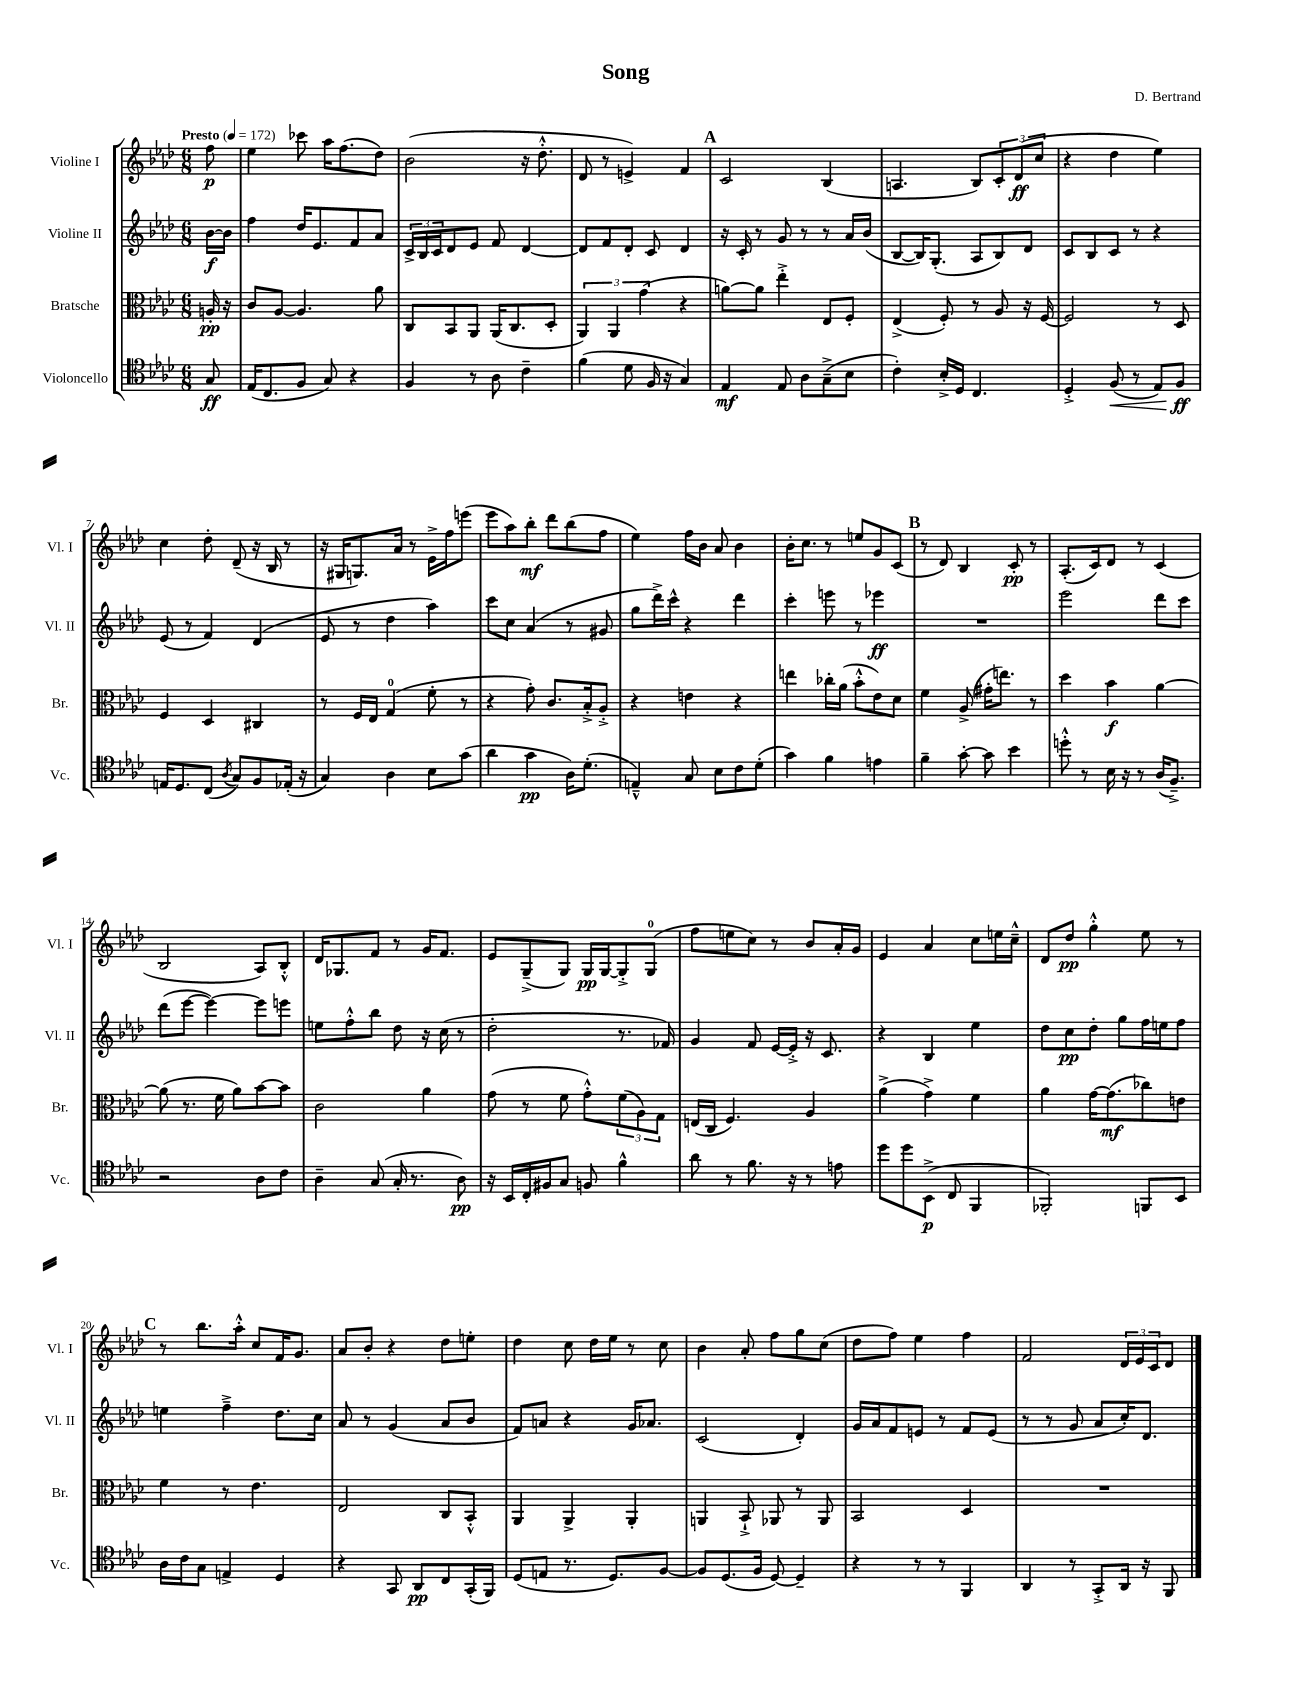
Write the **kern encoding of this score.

**kern	**kern	**kern	**kern
*staff4	*staff3	*staff2	*staff1
*clefC4	*clefC3	*clefG2	*clefG2
*k[b-e-a-d-]	*k[b-e-a-d-]	*k[b-e-a-d-]	*k[b-e-a-d-]
*M6/8	*M6/8	*M6/8	*M6/8
*MM172	*MM172	*MM172	*MM172
8G	16A'	[16b-	8ff
.	16r	16b-]	.
=	=	=	=
(16E-	8c	4ff	4ee-
8.C	.	.	.
.	[8A-	.	.
8F	4.A-]	16dd-	8ccc-
.	.	8.e-	.
8G)	.	.	16aa-
.	.	.	(8.ff
4r	.	8f	.
.	8a-	8a-	8dd-)
=	=	=	=
4F	8C	24c^	(2b-
.	.	24B-	.
.	.	24c	.
.	8BB-	8d-	.
8r	8AA-	8e-	.
8A-	(16AA-	8f	.
.	8.C	.	.
4c~	.	[4d-	16r
.	.	.	8.dd-'^^
.	8D-'	.	.
=	=	=	=
(4f	6AA-)	8d-]	8d-
.	.	8f	8r
.	6AA-	.	.
8d-	.	8d-'	4e^)
.	(6g	.	.
16F	.	8c	.
16r	.	.	.
4G)	4r	4d-	4f
=	=	=	=
4E-	[8a)	16r	2c
.	.	16c'	.
.	8a]	8r	.
8E-	4ee-'^	8g	.
8A-	.	8r	.
(8G~^	8E-	8r	(4B-
8B-	8F'	16a-	.
.	.	(16b-	.
=	=	=	=
4c')	(4E-^	[8B-	4.A
.	.	16B-])	.
.	.	(8.G'	.
16B-'^	8F')	.	.
16D-	.	.	.
4.C	8r	8A-	8B-)
.	8A-	8B-)	12c'
.	.	.	(12d-
.	16r	8d-	.
.	.	.	12cc
.	[16F	.	.
=	=	=	=
4D-'^	2F]	8c	4r
.	.	8B-	.
(8F	.	8c	4dd-
8r	.	8r	.
8E-)	8r	4r	4ee-)
8F	8D-	.	.
=	=	=	=
16E	4F	(8e-	4cc
8.D-	.	.	.
.	.	8r	.
(8C	4D-	4f)	8dd-'
8qA-	.	.	.
8G)	.	.	(8d-~
8F	4C#	(4d-	16r
.	.	.	16B-
(16E-'	.	.	8r
16r	.	.	.
=	=	=	=
4G)	8r	8e-	16r
.	.	.	16G#
.	16F	8r	8.G)
.	16E-	.	.
4A-	(4G	4dd-	.
.	.	.	16a-
.	.	.	8r
8B-	8f'	4aa-)	16e-^
.	.	.	16ff
(8g	8r	.	(8eee
=	=	=	=
4a-	4r	8ccc	8eee-
.	.	8cc	8aa-)
4g	8g')	(4a-	8bb-'
.	8.c	.	8ddd-
16A-)	.	8r	(8bb-
(8.d-'	16B-'^	.	.
.	8A-'^	8g#	8ff
=	=	=	=
4E~^^)	4r	8gg	4ee-)
.	.	16ddd-^)	.
.	.	16ccc^^	.
8G	4e	4r	16ff
.	.	.	16b-
8B-	.	.	8a-
8c	4r	4ddd-	4b-
(8d-'	.	.	.
=	=	=	=
4g)	4ee	4ccc'	16b-'
.	.	.	8.cc
4f	16cc-'	8eee	8r
.	(16a-	.	.
.	8b-'^^	8r	8ee
4e	8e-)	4eee-	8g
.	8d-	.	(8c
=	=	=	=
4f~	4f	2.r	8r
.	.	.	8d-)
[8g'	(8A-^	.	4B-
8g]	16g#'	.	.
.	8.ee)	.	.
4b-	.	.	8c'
.	8r	.	8r
=	=	=	=
8dd'^^	4dd-	2eee-	(8.A-'
8r	.	.	.
.	.	.	16c)
16B-	4b-	.	8d-
16r	.	.	.
8r	.	.	8r
(16A-	[4a-	8ddd-	(4c
8.F~^)	.	.	.
.	.	8ccc	.
=	=	=	=
2r	(8a-]	(8ddd-	2B-
.	8.r	[8eee-	.
.	.	4eee-_)	.
.	16f	.	.
.	8a-)	.	.
8A-	[8b-	8eee-]	8A-)
8c	8b-]	8eee	8B-'^^
=	=	=	=
4A-~	2c	8ee	16d-
.	.	.	8.G-
.	.	8ff'^^	.
(8G	.	8bb-	8f
16G'	.	8dd-	8r
8.r	.	.	.
.	4a-	16r	16g
.	.	(16cc	8.f
8A-)	.	8r	.
=	=	=	=
16r	(8g	2dd-'	8e-
16BB-	.	.	.
16C'	8r	.	(8G~^
16F#	.	.	.
8G	8f	.	8G)
8F	8g'^^)	.	16G
.	.	.	[16G
4f^^	(12f	8.r	8G'^]
.	12A-)	.	.
.	.	.	(8G
.	12G	.	.
.	.	16f-)	.
=	=	=	=
8a-	(16E	4g	8ff
.	16C	.	.
8r	4.F)	.	8ee
8.f	.	8f	8cc)
.	.	[16e-	8r
16r	.	16e-'^]	.
8r	4A-	16r	8b-
.	.	8.c	.
8e	.	.	16a-'
.	.	.	16g
=	=	=	=
8dd-	(4a-^	4r	4e-
8dd-	.	.	.
(8BB-^	4g^)	4B-	4a-
8C	.	.	.
4FF	4f	4ee-	8cc
.	.	.	16ee
.	.	.	16cc~^^
=	=	=	=
2FF-')	4a-	8dd-	8d-
.	.	8cc	8dd-
.	[16g	8dd-'	4gg'^^
.	(8.g]	.	.
.	.	8gg	.
8FF	8cc-)	16ff	8ee-
.	.	16ee	.
8BB-	8e	8ff	8r
=	=	=	=
16A-	4f	4ee	8r
16c	.	.	.
8G	.	.	8.bb-
4E^	8r	4ff~^	.
.	.	.	16aa-'^^
.	4.e-	.	8cc
4D-	.	8.dd-	16f
.	.	.	8.g
.	.	16cc	.
=	=	=	=
4r	2E-	8a-	8a-
.	.	8r	8b-'
8GG	.	(4g	4r
8AA-	.	.	.
8C	8C	8a-	8dd-
(16GG'	8BB-'^^	8b-	8ee'
16FF)	.	.	.
=	=	=	=
(8D-	4AA-	8f)	4dd-
8E	.	8a	.
8.r	4AA-^	4r	8cc
.	.	.	16dd-
8.D-)	.	.	16ee-
.	4AA-'	16g	8r
.	.	8.a-	.
[8F	.	.	8cc
=	=	=	=
8F]	4AA	(2c	4b-
(8.D-	.	.	.
.	8BB-`^	.	8a-'
16F	.	.	.
[8D-)	8AA-	.	8ff
4D-~]	8r	4d-')	8gg
.	8AA-	.	(8cc
=	=	=	=
4r	2BB-	16g	8dd-
.	.	16a-	.
.	.	8f	8ff)
8r	.	8e	4ee-
8r	.	8r	.
4FF	4D-	8f	4ff
.	.	(8e	.
=	=	=	=
4AA-	2.r	8r	2f
.	.	8r	.
8r	.	8g	.
8GG'^	.	8a-	.
16AA-	.	16cc')	24d-
.	.	.	24e-
16r	.	8.d-	.
.	.	.	24c
8FF	.	.	8d-
==	==	==	==
*-	*-	*-	*-
